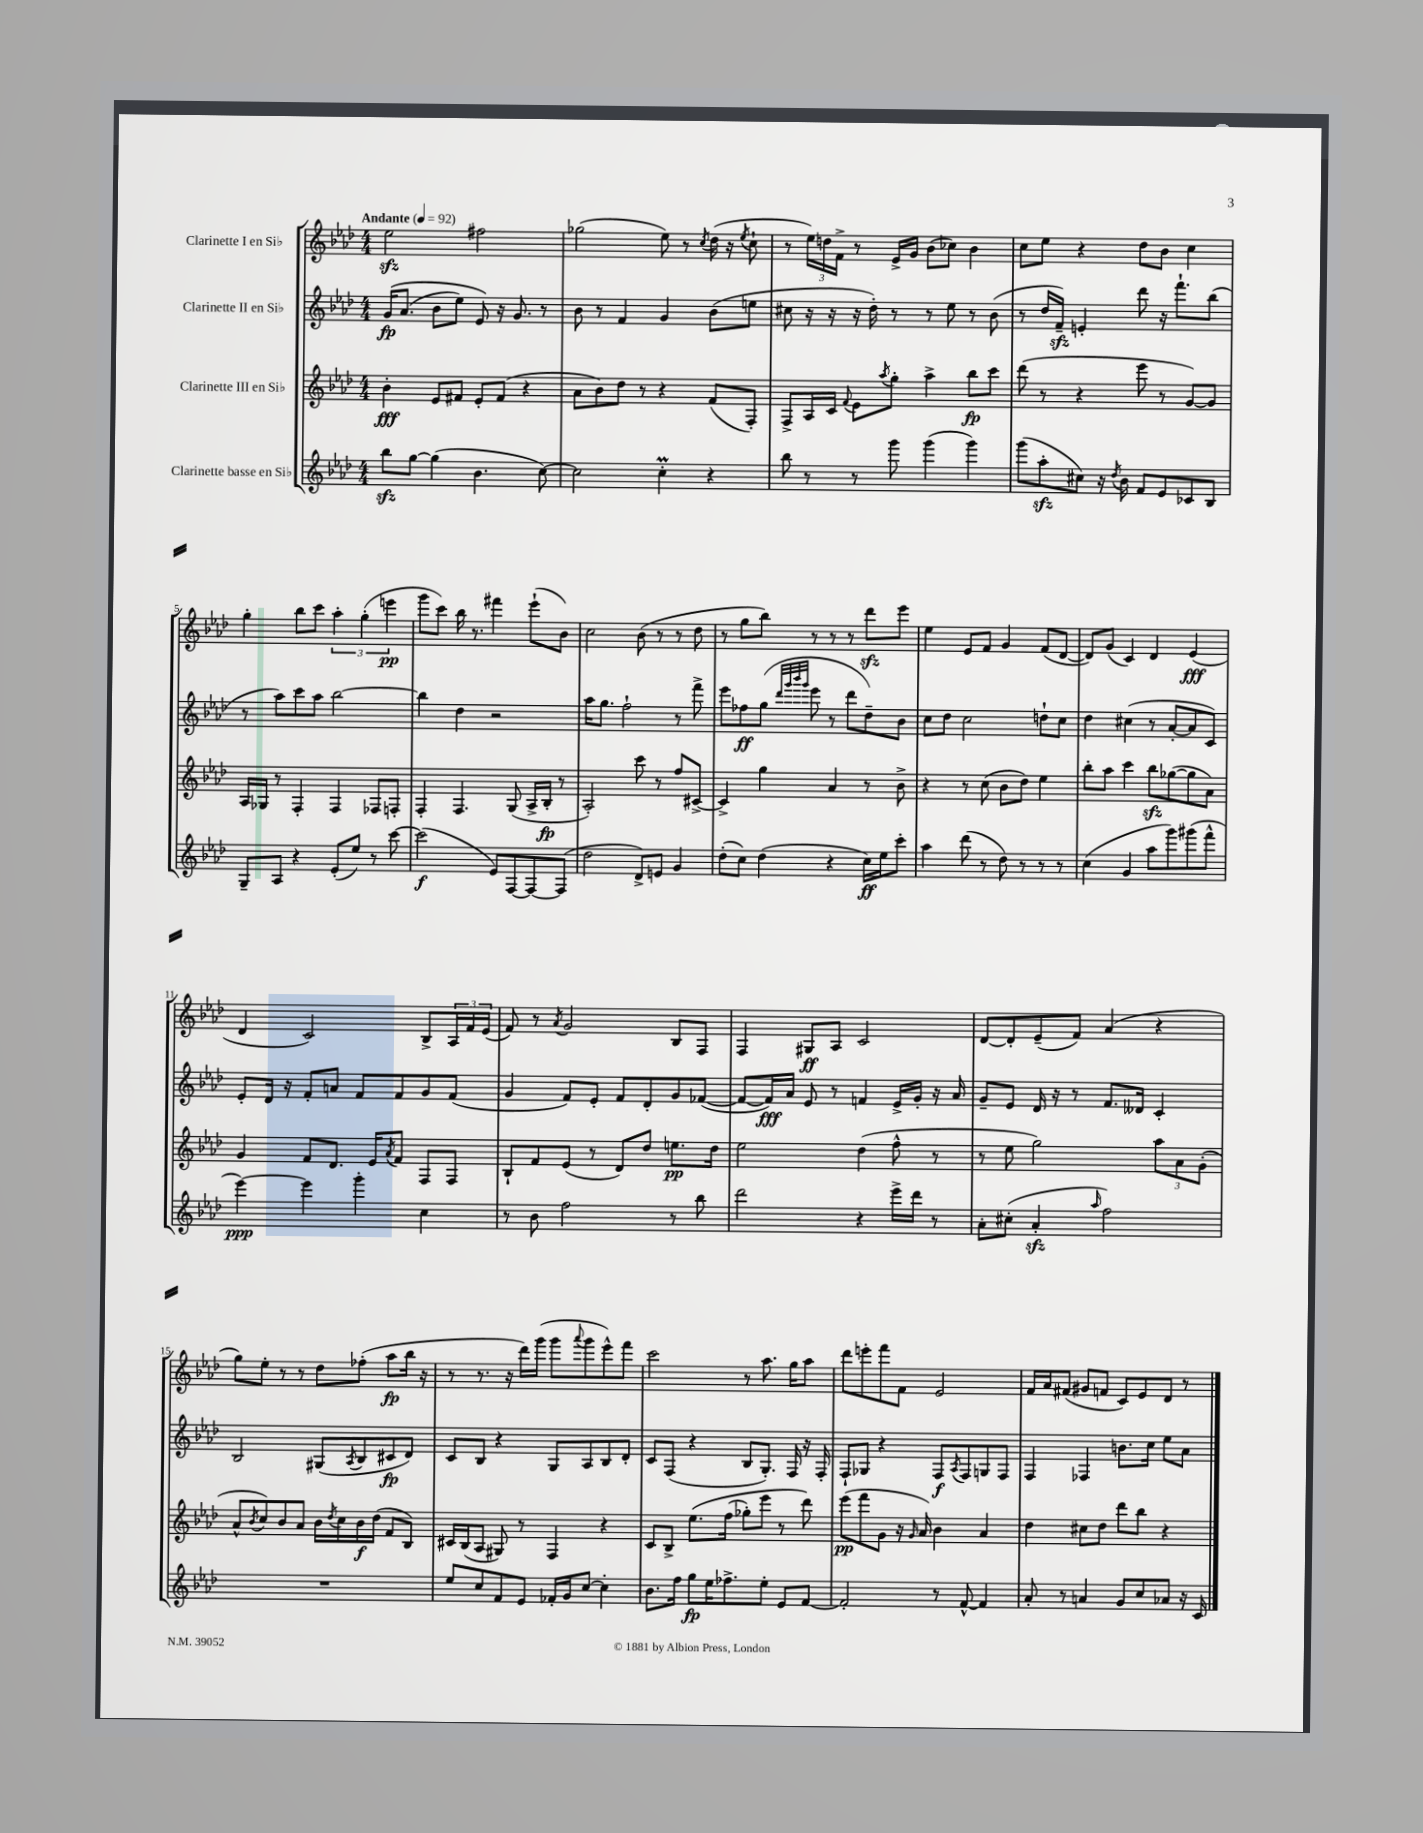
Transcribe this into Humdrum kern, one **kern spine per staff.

**kern	**kern	**kern	**kern
*staff4	*staff3	*staff2	*staff1
*clefG2	*clefG2	*clefG2	*clefG2
*k[b-e-a-d-]	*k[b-e-a-d-]	*k[b-e-a-d-]	*k[b-e-a-d-]
*M4/4	*M4/4	*M4/4	*M4/4
*MM92	*MM92	*MM92	*MM92
8bb-	4b-'	&(16g	2ee-
.	.	(8.a-	.
[8gg	.	.	.
(4gg]	8e-	8b-	.
.	8f#	8ee-)	.
4.b-	8e-'	8e-&)	2ff#
.	(8f#	16r	.
.	.	8.g	.
.	4r	.	.
[8cc)	.	8r	.
=	=	=	=
2cc]	8a-	8b-	(2gg-
.	8b-)	8r	.
.	8dd-	4f	.
.	8r	.	.
4cc'	4r	4g	8ee-)
.	.	.	8r
.	.	.	8qcc
4r	(8f	(8b-	(16dd-
.	.	.	16r
.	.	.	8qee-
.	8F')	8ee	8cc`
=	=	=	=
8bb-	8F^	8cc#	8r
8r	16A-	16r	24ee-)
.	.	.	24dd
.	16c	16r	.
.	.	.	24f^
.	8qqf	.	.
8r	8e-	16r	8r
.	.	16dd-')	.
.	8qaa-	.	.
8ggg	8gg'	8r	16e-^
.	.	.	16g
(4ggg	4aa-^	8r	(8b-
.	.	8ee-	8cc-)
4ggg)	8bb-	8r	4b-
.	8ccc	(8b-	.
=	=	=	=
(8ggg	(8ddd-	8r	8cc
8aa-'	8r	16dd-	8ee-
.	.	16f~)	.
8cc#)	4r	4e'	4r
16r	.	.	.
8qdd-	.	.	.
16b-	.	.	.
8f	8eee-	8ddd-	8dd-
8e-	8r	16r	8b-
.	.	8.fff`	.
8c-	[8g)	.	4cc
8B-	8g]	(8bb-	.
=	=	=	=
8G~	16A-	8r	4gg'
.	16G-	.	.
8A-	8r	8aa-)	.
4r	4F'	8ccc	8bb-
.	.	8aa-	8ccc
(8e-'	4F	[2bb-	6aa-'
8ee-)	.	.	.
.	.	.	(6gg'
8r	8F-	.	.
.	.	.	6eee
[8ccc	8F'	.	.
=	=	=	=
(2ccc]	4F'	4bb-]	8ggg
.	.	.	8ccc)
.	4.F	4dd-	16bb-
.	.	.	8.r
8e-)	.	2r	4fff#
[8F	(8G	.	.
8F_	16A-^	.	(8eee-`
.	16B-'	.	.
(8F]	8r	.	8b-)
=	=	=	=
2dd-	2A-')	16aa-	2cc
.	.	8.gg	.
.	.	2ff`	.
8d-^)	8ccc	.	(8b-
8e	8r	.	8r
4g	8ff	8r	8r
.	[8c#^	8fff^	8dd-
=	=	=	=
(8dd-'	4c#^]	8eee-	8r
8cc)	.	8ff-	8gg
(4dd-	4gg	(8gg	8bb-)
.	.	32qqddd-	.
.	.	32qqggg	.
.	.	32qqbbb-	.
.	.	32qqggg	.
.	.	8eee-	8r
4r	4a-	8r	8r
.	.	8ddd-	8r
16cc)	8r	8dd-~)	8ddd-
16ee-	.	.	.
8ccc'	8b-^	8b-	8eee-
=	=	=	=
4aa-	4r	8cc	4ee-
.	.	8dd-	.
(8ddd-	8r	2cc	8e-
8r	(8cc	.	8f
8dd-)	8b-	.	4g
8r	8dd-)	.	.
8r	4ee-	8dd`	(8f
8r	.	8cc	[8d-
=	=	=	=
(4cc	8bb-'	4dd-	8d-])
.	8aa-	.	(8g
4g	4ccc	(4cc#	4c)
8aa-	8bb-	8r	4d-
8ggg)	([8gg-	[8a-'	.
(8ggg#	8gg-]	8a-]	(4e-
8fff^^	8a-)	8c)	.
=	=	=	=
[4eee-)	4g	8e-'	4d-
.	.	16d-	.
.	.	16r	.
4eee-]	8f	8f'	2c)
.	8.d-	8a	.
4ggg'	.	8f	.
.	16e-	.	.
.	8qa-	.	.
.	8f	8f	.
4cc	8F	8g	8B-^
.	8F	(8f	24A-
.	.	.	24f
.	.	.	(24e-
=	=	=	=
8r	8B-`	4g	8f)
8b-	8f	.	8r
.	.	.	8qa-
2ff	(8e-	8f)	2g
.	8r	8e-'	.
.	8d-)	8f	.
.	8dd-	8d-'	.
8r	8.ee	8g	8B-
8bb-	.	([8f-	8F
.	16dd-	.	.
=	=	=	=
2ddd-	2ee-	8f-_	4F
.	.	16f-])	.
.	.	16a-	.
.	.	8e-	8G#
.	.	8r	8A-
4r	(4dd-	4f	2c
16eee-^	8ff^^	16e-^	.
16ddd-	.	16g'	.
8r	8r	16r	.
.	.	16a-	.
=	=	=	=
8a-'	8r	8g~	[8d-
(8cc#'	8ee-	8e-	8d-']
4a-'	2gg)	16d-	(8e-~
.	.	16r	.
.	.	8r	8f)
16qqaa-	.	.	.
2ff)	.	8.f	(4a-
.	.	16d--	.
.	12aa-	4c'	4r
.	12a-	.	.
.	(12g'	.	.
=	=	=	=
1r	8a-^^	2B-	8gg)
.	8qb-	.	.
.	8cc)	.	8ee-'
.	8b-	.	8r
.	8a-	.	8r
.	16b-	(8G#	8dd-
.	8qdd-	.	.
.	16cc	.	.
.	.	8qA-	.
.	16b-	8B-	(8ff-'
.	(16dd-	.	.
.	8f	8c#	8aa-
.	8B-)	8d-)	16bb-
.	.	.	16r
=	=	=	=
8ee-	16c#	8c	8r
.	(16B-	.	.
8cc	8A-	8B-	8.r
8f	8G#)	4r	.
.	.	.	16r
8e-	8r	.	16ddd-)
.	.	.	(16ggg
16f-'	4F	8G	8ggg
16g	.	.	.
.	.	.	8qqaaa-
[8cc	.	8A-	8ggg
4cc']	4r	8B-	8eee-^^)
.	.	8d-'	8fff
=	=	=	=
8.b-	8c	8c	2ccc
.	8B-^	(8F	.
16ff	.	.	.
8gg	&(8.ee-	4r	.
16ee-	.	.	.
8.ff-^	(16ff	.	.
.	8gg-')	8B-	8r
8ee-'	8eee-	8.G')	8.aa-
8e-	8r	.	.
.	.	16F	16gg
[8f	8ddd-&)	16r	8aa-
.	.	16F'	.
=	=	=	=
2f']	(8eee-	8F`	8ddd-
.	8fff	8G-	8eee'
.	8g	4r	8fff
.	16r	.	8f
.	16qqg	.	.
.	16a-)	.	.
8r	4b-	8F	2e-
.	.	8qA-	.
[8f^^	.	8F	.
4f]	4a-	8G	.
.	.	8F	.
=	=	=	=
8a-'	4dd-	4F	16f
.	.	.	16a-
8r	.	.	(8f#
4a	8cc#	4F-	8g#
.	8dd-	.	8f
8g	8ddd-	8.b	8c)
8cc	8bb-	.	8e-
.	.	16cc	.
8a-	4r	8ee-	8d-
16r	.	8a-	8r
16c	.	.	.
==	==	==	==
*-	*-	*-	*-
